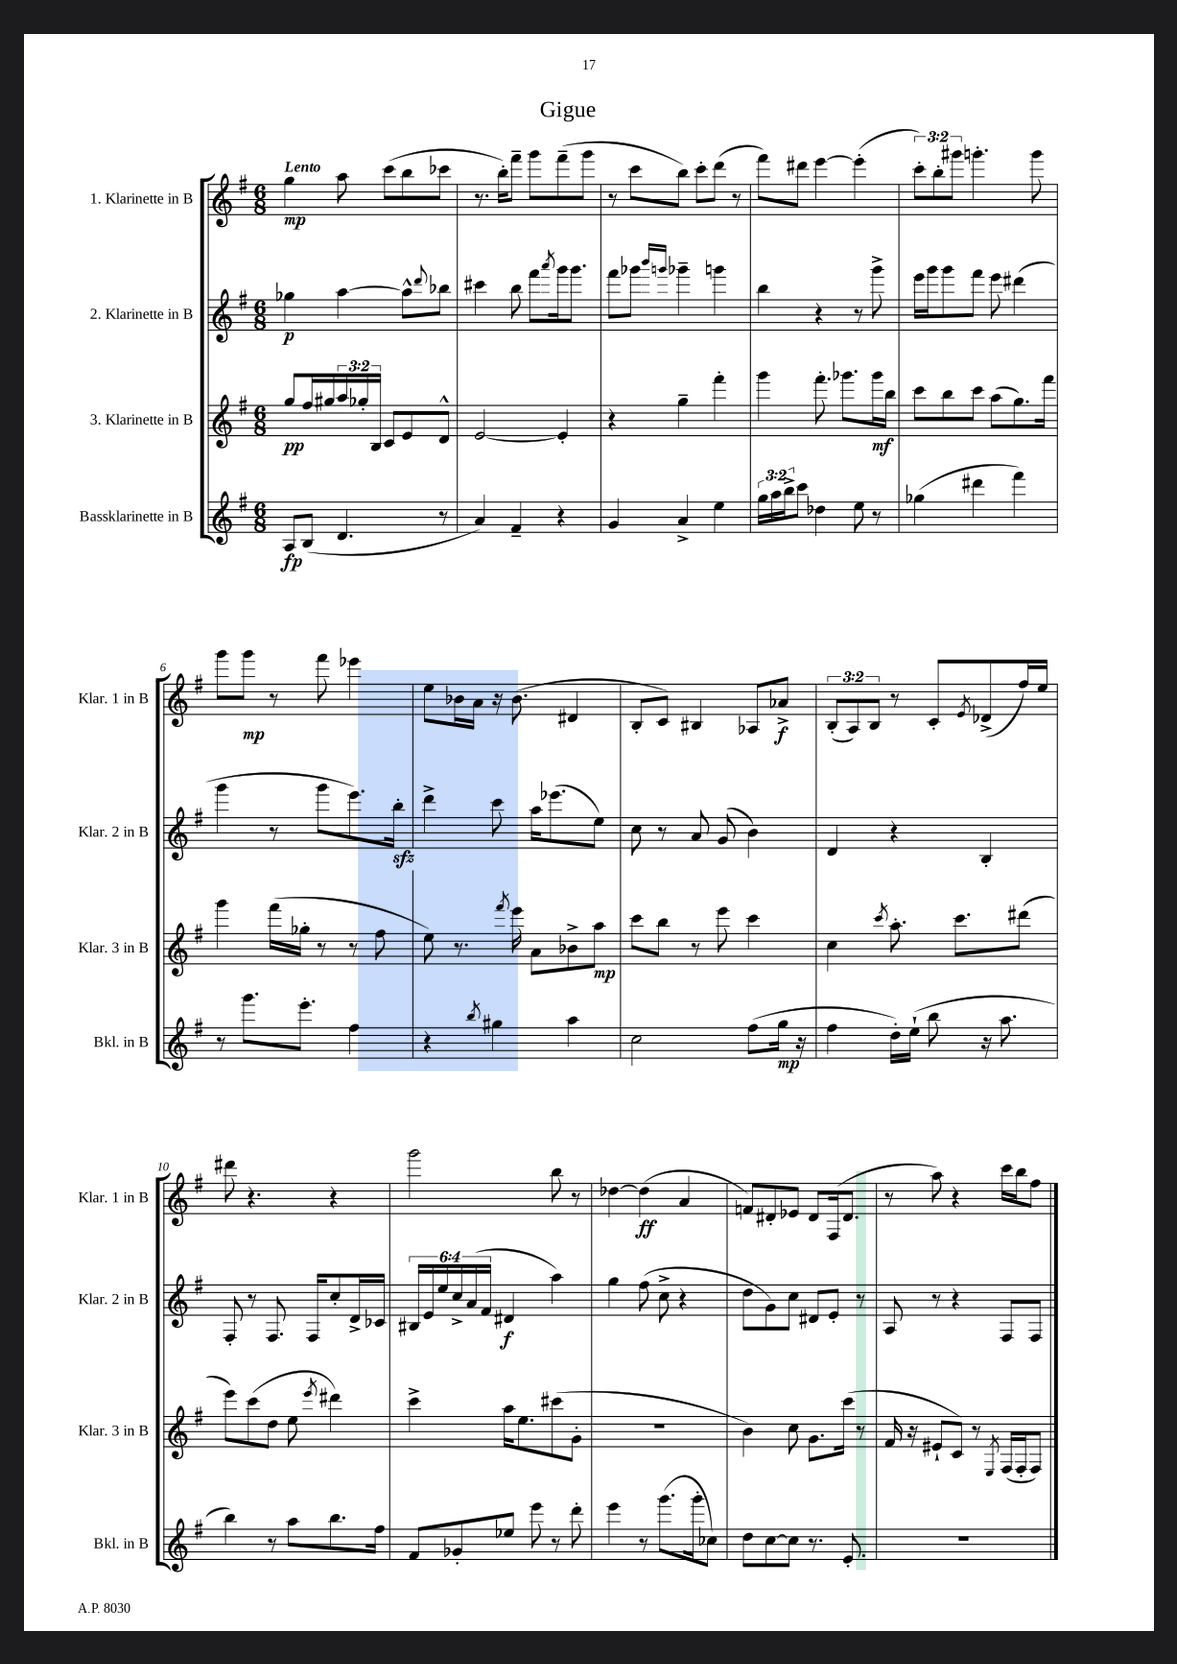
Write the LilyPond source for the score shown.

\header { title = "Gigue" }
<<
\new StaffGroup <<
\new Staff = "s0" \with { instrumentName = "1. Klarinette in B" shortInstrumentName = "Klar. 1 in B" } {
    \clef treble \key g \major \numericTimeSignature \time 6/8 \override Staff.TupletNumber.text = #tuplet-number::calc-fraction-text \tempo "Lento"
    g''4\mp a''8 c'''8( b''8 ces'''8 |
    r8. b''16-.) fis'''8-- g'''8 fis'''8--( g'''8 |
    r8 c'''8 b''8) c'''8-. d'''8( r8 |
    fis'''8) dis'''8 e'''4~ e'''4-.( |
    \tuplet 3/2 { c'''8-.) b''8-. gis'''8 } g'''4.-. g'''8 |
    g'''8 g'''8\mp r8 fis'''8 ees'''4 |
    e''8 bes'16 a'16 r16 bes'8.( dis'4 |
    b8-. c'8) bis4 aes8 aes'8->\f |
    \tuplet 3/2 { b8-.( a8) b8 } r8 c'8-. \acciaccatura { e'8 } des'8->( fis''16) e''16 |
    dis'''8 r4. r4 |
    g'''2 b''8 r8 |
    des''4~ des''4\ff( a'4 |
    f'8) dis'8-. ees'8 dis'8 fis16( dis'8. |
    r8 a''8) r4 c'''16 b''16 fis''8 \bar "|." |
}
\new Staff = "s1" \with { instrumentName = "2. Klarinette in B" shortInstrumentName = "Klar. 2 in B" } {
    \clef treble \key g \major \numericTimeSignature \time 6/8 \override Staff.TupletNumber.text = #tuplet-number::calc-fraction-text
    ges''4\p a''4~ a''8-^ \appoggiatura { d'''8 } bes''8 |
    cis'''4 b''8 fis'''8 \acciaccatura { a'''8 } g'''16 g'''8. |
    fis'''8 ges'''8 \grace { b'''16 g'''16 } ges'''4-- g'''4 |
    b''4 r4 r8 g'''8-> |
    e'''16 g'''16 g'''8 fis'''8 e'''8 dis'''4( |
    g'''4 r8 g'''8 e'''8.) b''16-.\sfz |
    d'''4-> c'''8 a''16 ees'''8.( e''8) |
    c''8 r8 a'8 g'8( b'4) |
    d'4 r4 b4-. |
    fis8-. r8 fis8. fis16 c''8-. d'16-> ces'16 |
    \tuplet 6/4 { bis16 e'16 e''16 c''16-> a'16( fis'16 } dis'4\f a''4) |
    g''4 fis''8( c''8-> r4 |
    d''8 g'8) c''8 dis'8 e'8-. r8 |
    a8 r8 r4 fis8 fis8 \bar "|." |
}
\new Staff = "s2" \with { instrumentName = "3. Klarinette in B" shortInstrumentName = "Klar. 3 in B" } {
    \clef treble \key g \major \numericTimeSignature \time 6/8 \override Staff.TupletNumber.text = #tuplet-number::calc-fraction-text
    g''8\pp fis''16 gis''16 \tuplet 3/2 { a''16 ges''16-. b16 } c'8 e'8 d'8-^ |
    e'2~ e'4-. |
    r4 g''4-- fis'''4-. |
    g'''4 fis'''8.-. ges'''8. ges'''16\mf b''16 |
    c'''8 b''8 c'''8 a''8( g''8.) fis'''16 |
    g'''4 fis'''16( ges''16-. r8 r8 fis''8 |
    e''8) r8. \acciaccatura { fis'''8 } e'''16 a'8 bes'8-> a''8\mp |
    c'''8 b''8 r8 e'''8 c'''4 |
    c''4 \acciaccatura { c'''8 } a''8.-. c'''8. dis'''8( |
    e'''8) c'''8( d''8 e''8 \acciaccatura { e'''8 } dis'''4) |
    c'''4-> a''16 e''8. cis'''8( g'8-. |
    r2. |
    b'4) c''8 g'8. c'''16( r8 |
    fis'16 r16 eis'8-! c'8) r8 \acciaccatura { e8 } fis16( fis16-. fis8) \bar "|." |
}
\new Staff = "s3" \with { instrumentName = "Bassklarinette in B" shortInstrumentName = "Bkl. in B" } {
    \clef treble \key g \major \numericTimeSignature \time 6/8 \override Staff.TupletNumber.text = #tuplet-number::calc-fraction-text
    a8\fp b8( d'4. r8 |
    a'4) fis'4-- r4 |
    g'4 a'4-> e''4 |
    \tuplet 3/2 { g''16 a''16 b''16-> } c'''8 des''4 e''8 r8 |
    ges''4( dis'''4 fis'''4) |
    r8 g'''8. e'''8.-. fis''4 |
    r4 \acciaccatura { b''8 } gis''4 a''4 |
    c''2 fis''8( g''16\mp r16 |
    fis''4 d''16-.) e''16-!( b''8 r16 a''8. |
    b''4) r8 a''8 b''8. fis''16 |
    fis'8 ges'8-. ees''8 e'''8 r8 d'''8-. |
    e'''4 r8 g'''8.( g'''16-. ces''8) |
    d''8 c''8~ c''8 r8. e'8.-. |
    R2. \bar "|." |
}
>>
>>
